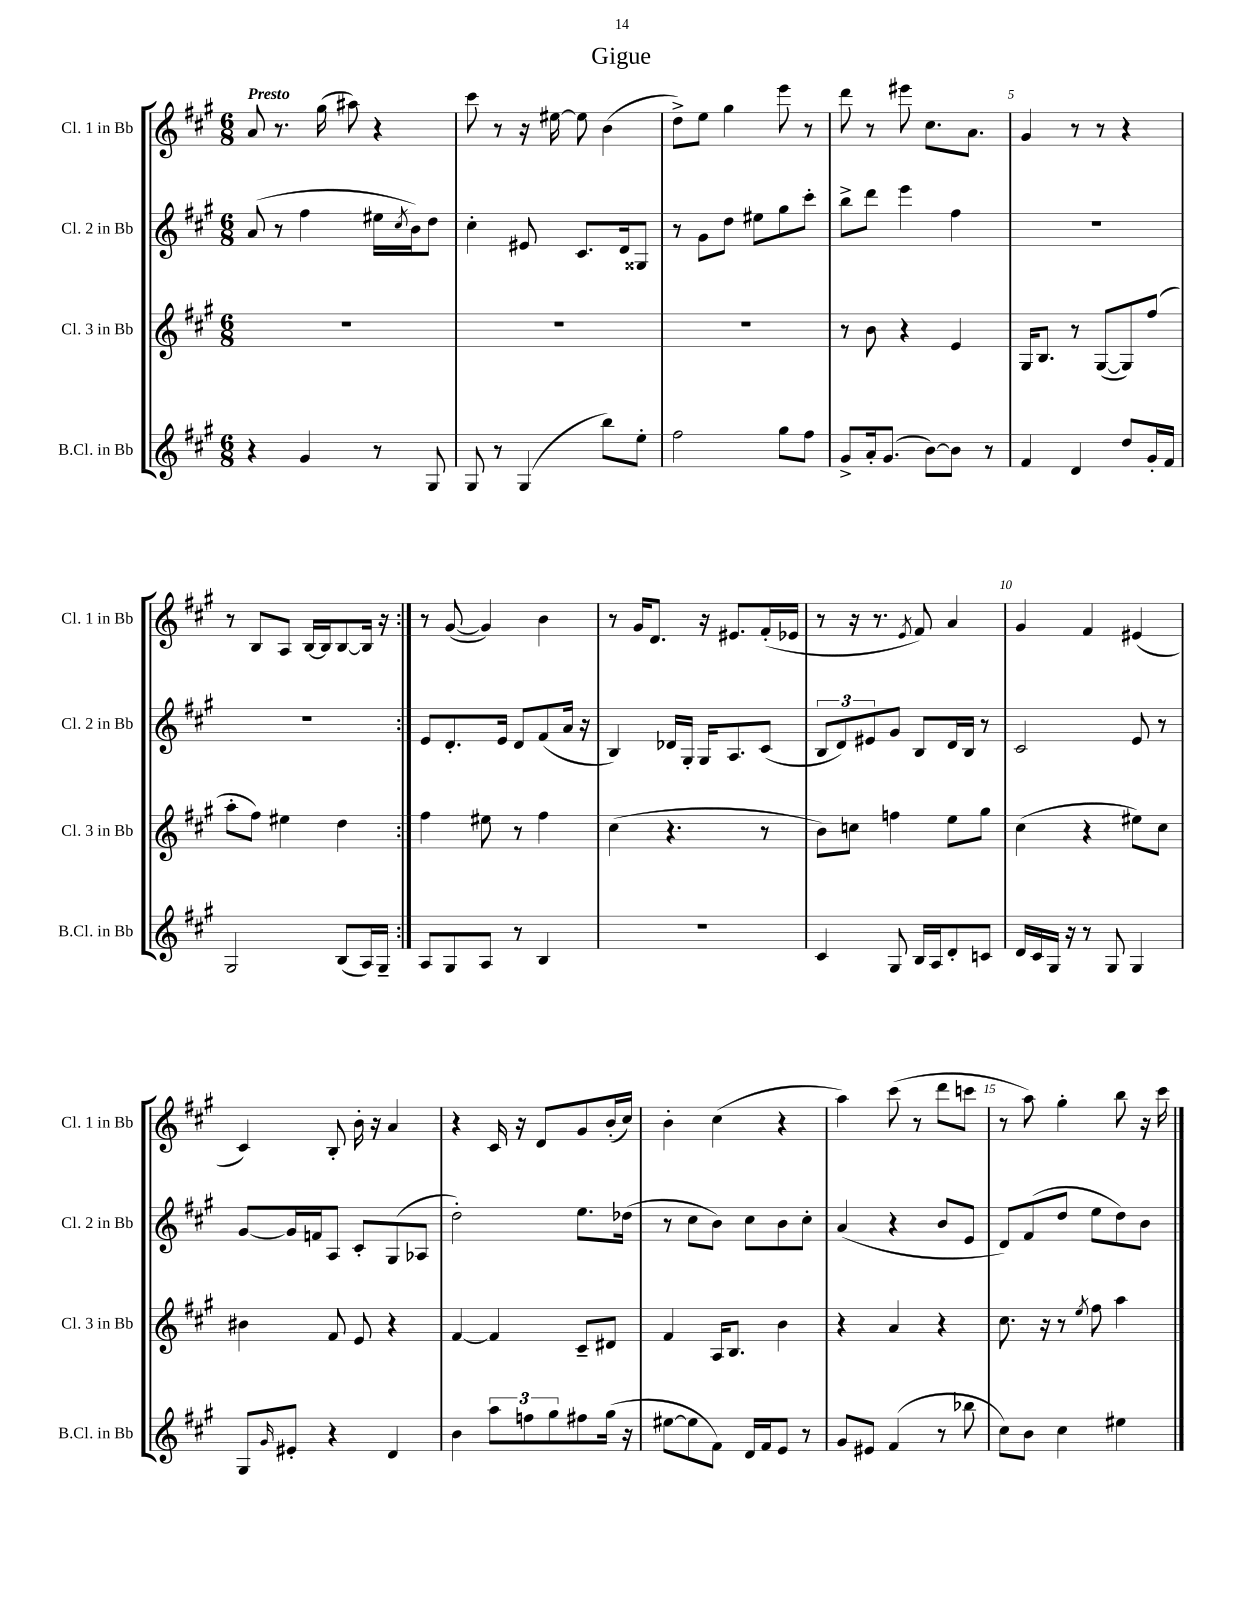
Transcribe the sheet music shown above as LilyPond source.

\header { title = "Gigue" }
<<
\new StaffGroup <<
\new Staff = "s0" \with { instrumentName = "Cl. 1 in Bb" shortInstrumentName = "Cl. 1 in Bb" } {
    \clef treble \key a \major \numericTimeSignature \time 6/8 \tempo "Presto"
    \repeat volta 2 { a'8 r8. gis''16( ais''8) r4 |
    cis'''8 r8 r16 eis''16~ eis''8 b'4( |
    d''8->) e''8 gis''4 e'''8 r8 |
    d'''8 r8 eis'''8 cis''8. a'8. |
    gis'4 r8 r8 r4 |
    r8 b8 a8 b16~ b16 b8~ b16 r16 | }
    r8 gis'8~( gis'4) b'4 |
    r8 gis'16 d'8. r16 eis'8. fis'16-.( ees'16 |
    r8 r16 r8. \acciaccatura { e'8 } fis'8) a'4 |
    gis'4 fis'4 eis'4( |
    cis'4) b8-. b'16-. r16 a'4 |
    r4 cis'16 r16 d'8 gis'8 b'16-.( cis''16) |
    b'4-. cis''4( r4 |
    a''4) cis'''8( r8 d'''8 c'''8 |
    r8 a''8) gis''4-. b''8 r16 cis'''16 \bar "|." |
}
\new Staff = "s1" \with { instrumentName = "Cl. 2 in Bb" shortInstrumentName = "Cl. 2 in Bb" } {
    \clef treble \key a \major \numericTimeSignature \time 6/8
    \repeat volta 2 { a'8( r8 fis''4 eis''16 \acciaccatura { cis''8 } b'16) d''8 |
    cis''4-. eis'8 cis'8. d'16 gisis8 |
    r8 gis'8 d''8 eis''8 gis''8 cis'''8-. |
    b''8-> d'''8 e'''4 fis''4 |
    R2. |
    R2. | }
    e'8 d'8.-. e'16 d'8 fis'8( a'16 r16 |
    b4) des'16 gis16-. gis16 a8. cis'8( |
    \tuplet 3/2 { b8 d'8) eis'8 } gis'8 b8 d'16 b16 r8 |
    cis'2 e'8 r8 |
    gis'8~ gis'16 f'16 a8 cis'8-. gis8( aes8 |
    d''2-.) e''8. des''16( |
    r8 cis''8 b'8) cis''8 b'8 cis''8-. |
    a'4( r4 b'8 e'8 |
    d'8) fis'8( d''8 e''8 d''8) b'8 \bar "|." |
}
\new Staff = "s2" \with { instrumentName = "Cl. 3 in Bb" shortInstrumentName = "Cl. 3 in Bb" } {
    \clef treble \key a \major \numericTimeSignature \time 6/8
    \repeat volta 2 { R2. |
    R2. |
    R2. |
    r8 b'8 r4 e'4 |
    gis16 b8. r8 gis8~( gis8) fis''8( |
    a''8-. fis''8) eis''4 d''4 | }
    fis''4 eis''8 r8 fis''4 |
    cis''4( r4. r8 |
    b'8) c''8 f''4 e''8 gis''8 |
    cis''4( r4 eis''8) cis''8 |
    bis'4 fis'8 e'8 r4 |
    fis'4~ fis'4 cis'8-- dis'8 |
    fis'4 a16 b8. b'4 |
    r4 a'4 r4 |
    cis''8. r16 r8 \acciaccatura { e''8 } fis''8 a''4 \bar "|." |
}
\new Staff = "s3" \with { instrumentName = "B.Cl. in Bb" shortInstrumentName = "B.Cl. in Bb" } {
    \clef treble \key a \major \numericTimeSignature \time 6/8
    \repeat volta 2 { r4 gis'4 r8 gis8 |
    gis8 r8 gis4( b''8) e''8-. |
    fis''2 gis''8 fis''8 |
    gis'8-> a'16-. gis'8.( b'8~) b'8 r8 |
    fis'4 d'4 d''8 gis'16-. fis'16 |
    gis2 b8( a16) gis16-- | }
    a8 gis8 a8 r8 b4 |
    R2. |
    cis'4 gis8 b16 a16 d'8-. c'8 |
    d'16 cis'16 gis16 r16 r8 gis8 gis4 |
    gis8 \grace { gis'16 } eis'8-. r4 d'4 |
    b'4 \tuplet 3/2 { a''8 f''8 gis''8 } fis''8 gis''16( r16 |
    eis''8~ eis''8 fis'8) d'16 fis'16 e'8 r8 |
    gis'8 eis'8 fis'4( r8 bes''8 |
    cis''8) b'8 cis''4 eis''4 \bar "|." |
}
>>
>>
\layout { \context { \Score \override BarNumber.break-visibility = ##(#f #t #t) barNumberVisibility = #(every-nth-bar-number-visible 5) } }
